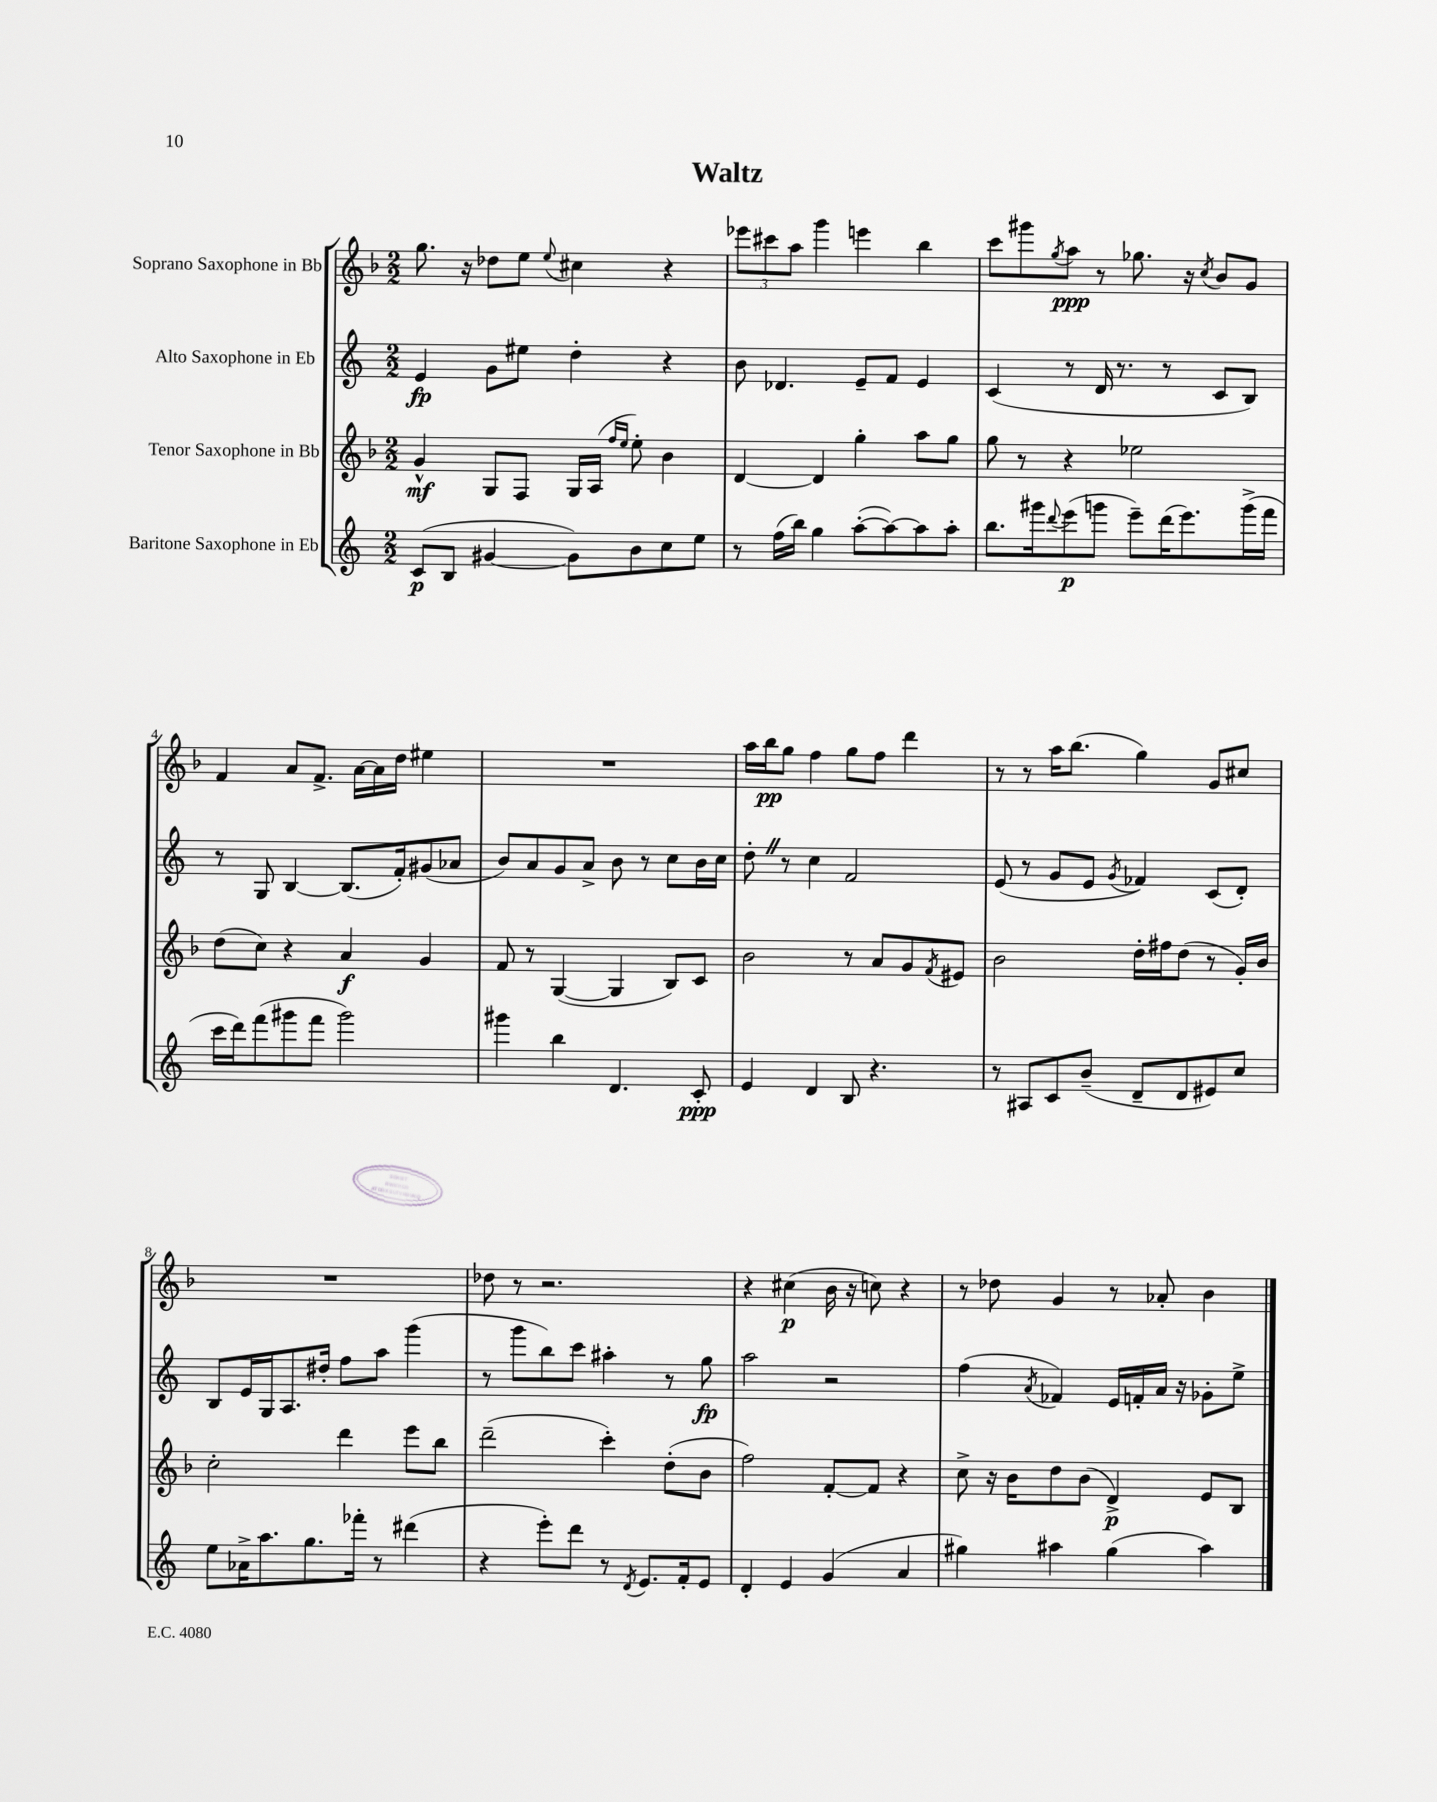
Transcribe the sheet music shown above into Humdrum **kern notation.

**kern	**kern	**kern	**kern
*staff4	*staff3	*staff2	*staff1
*clefG2	*clefG2	*clefG2	*clefG2
*k[]	*k[b-]	*k[]	*k[b-]
*M2/2	*M2/2	*M2/2	*M2/2
(8c	4g^^	4e	8.gg
8B	.	.	.
.	.	.	16r
[4g#	8G	8g	8dd-
.	8F	8ee#	8ee
.	.	.	8qqee
8g#])	16G	4dd'	4cc#
.	(16A	.	.
.	16qqff	.	.
.	16qqee	.	.
8b	8ee')	.	.
8cc	4b-	4r	4r
8ee	.	.	.
=	=	=	=
8r	[4d	8b	12eee-
.	.	.	12ccc#
(16ff	.	4.d-	.
.	.	.	12aa
16bb)	.	.	.
4gg	4d]	.	4ggg
([8aa'	4gg'	8e~	4eee
8aa_)	.	8f	.
8aa]	8aa	4e	4bb-
8aa'	8gg	.	.
=	=	=	=
8.bb	8gg	(4c	8ccc
.	8r	.	8ggg#
16ggg#	.	.	.
8qqddd	.	.	8qgg
(8eee	4r	8r	8aa
8ggg	.	16d	8r
.	.	8.r	.
8eee~)	2ee-	.	8.gg-
(16ddd	.	8r	.
8.eee)	.	.	16r
.	.	.	8qcc
.	.	8c	8b-
(16ggg^	.	8B)	8g
16fff	.	.	.
=	=	=	=
16ccc	(8dd	8r	4f
16ddd)	.	.	.
(8fff	8cc)	8G	.
8ggg#	4r	[4B	8a
8fff	.	.	8.f^
2ggg#)	4a	(8.B]	.
.	.	.	[16a
.	.	.	16a]
.	.	16f')	16dd
.	4g	(8g#	4ee#
.	.	8a-	.
=	=	=	=
4ggg#	8f	8b)	1r
.	8r	8a	.
4bb	([4G	8g	.
.	.	8a^	.
4.d	4G]	8b	.
.	.	8r	.
.	8B-)	8cc	.
8c'	8c	16b	.
.	.	16cc	.
=	=	=	=
4e	2b-	8dd'	16aa
.	.	.	16bb-
.	.	8r	8gg
4d	.	4cc	4ff
8B	8r	2f	8gg
4.r	8a	.	8ff
.	8g	.	4ddd
.	8qf	.	.
.	8e#	.	.
=	=	=	=
8r	2b-	(8e	8r
8A#	.	8r	8r
8c	.	8g	16aa
.	.	.	(8.bb-
(8b~	.	8e	.
.	.	8qg	.
8d~	16dd'	4f-)	4gg)
.	16ff#	.	.
8d	(8dd	.	.
8e#)	8r	(8c	8g
8cc	16g')	8d')	8cc#
.	16b-	.	.
=	=	=	=
8ee	2cc'	8B	1r
16a-^	.	16e	.
8.aa	.	16G	.
.	.	8.A	.
8.gg	.	.	.
.	.	16dd#'	.
.	4ddd	8ff	.
16fff-'	.	.	.
8r	.	8aa	.
(4ddd#	8eee	(4ggg	.
.	8bb-	.	.
=	=	=	=
4r	(2ddd~	8r	8dd-
.	.	8ggg	8r
8eee')	.	8bb)	2.r
8ddd	.	8ccc	.
8r	4ccc')	4aa#'	.
8qd	.	.	.
8.e	.	.	.
.	(8dd'	8r	.
16f'	.	.	.
8e	8b-	8gg	.
=	=	=	=
4d'	2ff)	2aa	4r
4e	.	.	(4cc#
(4g	[8f'	2r	16b-
.	.	.	16r
.	8f]	.	8cc)
4a	4r	.	4r
=	=	=	=
4gg#)	8cc^	(4ff	8r
.	16r	.	8dd-
.	16b-	.	.
.	.	8qa	.
4aa#	8dd	4f-)	4g
.	(8b-	.	.
(4gg#	4d^)	16e	8r
.	.	16f'	.
.	.	16a	8a-'
.	.	16r	.
4aa#)	8e	8g-'	4b-
.	8B-	8ee^	.
==	==	==	==
*-	*-	*-	*-
